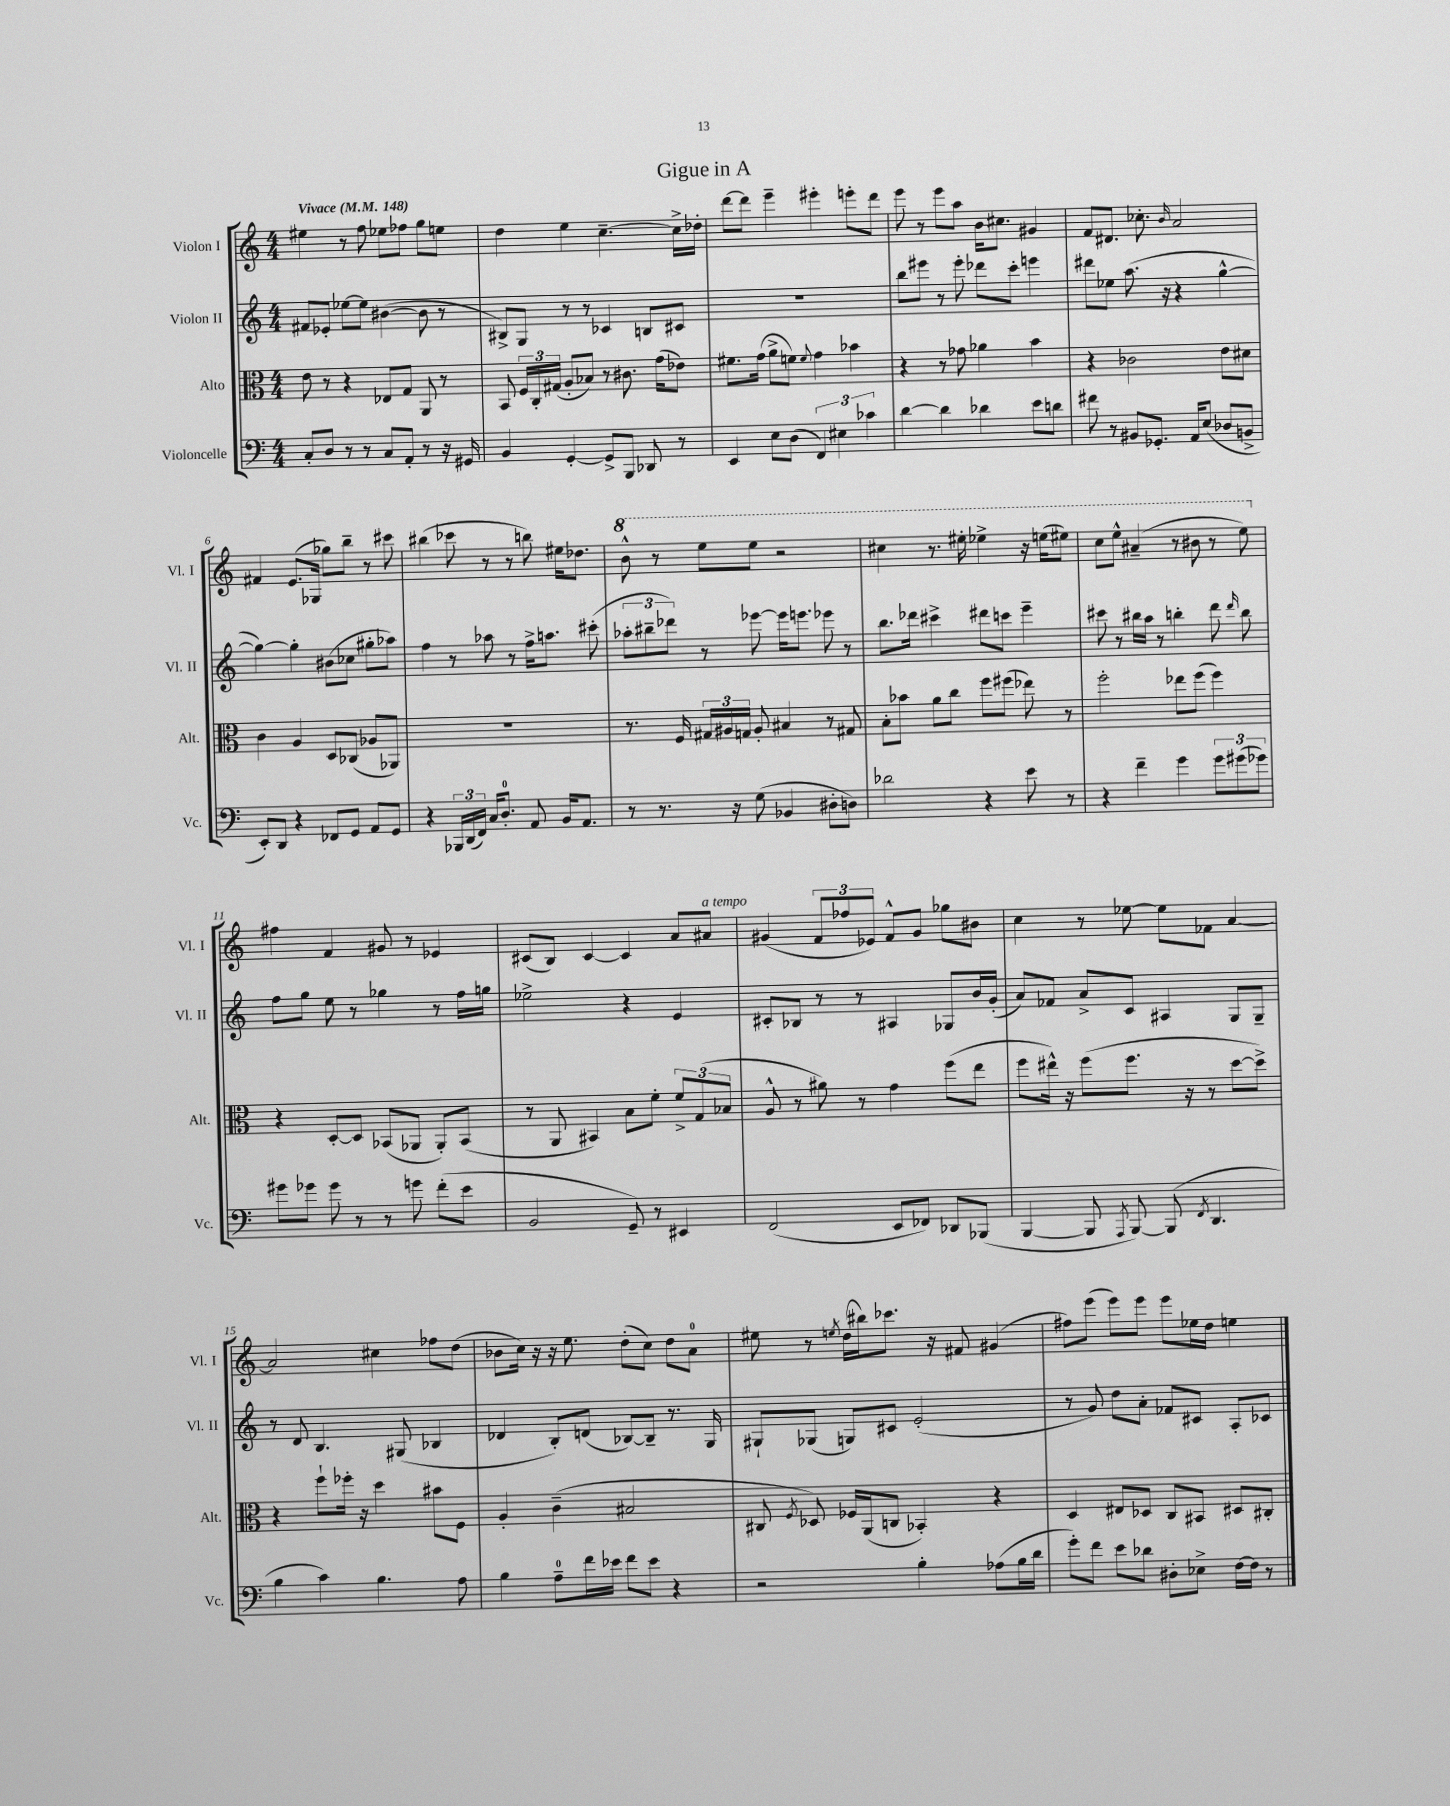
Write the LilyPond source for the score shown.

\header { title = "Gigue in A" }
<<
\new StaffGroup <<
\new Staff = "s0" \with { instrumentName = "Violon I" shortInstrumentName = "Vl. I" } {
    \clef treble \key c \major \numericTimeSignature \time 4/4 \tempo "Vivace" 4 = 148
    \autoBeamOff eis''4 r8 f''8 ees''8[ fes''8] g''8[ e''8] |
    d''4 e''4 c''4.~-- c''16[-> des''16]-. |
    d'''8[~ d'''8] e'''4-- eis'''4-. e'''8[-. d'''8] |
    e'''8 r8 e'''8[ a''8] b'16[ cis''8.] gis'4 |
    f'8[ dis'8.] ces''8.-. \grace { b'16 } a'2 |
    fis'4 e'8.[( ges16] ges''8[) b''8]-- r8 cis'''8 |
    bis''4( ces'''8 r8 r8 b''8) eis''16[ des''8.] |
    \ottava #1 b''8-^ r8 e'''8[ e'''8] r2 |
    cis'''4 r8. eis'''16-. ees'''4-> r16 e'''16[( eis'''8]) |
    c'''8[ e'''8]-^ ais''4--( r8 bis''8 r8 e'''8) \ottava #0 |
    fis''4 f'4 gis'8 r8 ees'4 |
    cis'8[( b8]) cis'4~ cis'4 a'8[ ais'8]^\markup { \italic "a tempo" } |
    gis'4( \tuplet 3/2 { f'8[ fes''8 ees'8]) } f'8[-^ gis'8] ges''8[ bis'8] |
    c''4 r8 ees''8~ ees''8[ fes'8] a'4~ |
    a'2 cis''4 fes''8[ d''8]( |
    bes'8[ c''16]) r16 r16 e''8. d''8[-.( c''8]) d''8[ a'8]-0 |
    eis''8 r8 \acciaccatura { e''8 } d''16[( bis''16) ces'''8.] r16 fis'8 gis'4( |
    fis''8[) e'''8]( e'''8[) e'''8] e'''8[ ees''16 d''16] e''4 \bar "|." |
}
\new Staff = "s1" \with { instrumentName = "Violon II" shortInstrumentName = "Vl. II" } {
    \clef treble \key c \major \numericTimeSignature \time 4/4
    \autoBeamOff fis'8[ ees'8]-. ees''8[~ ees''8] bis'4~( bis'8 r8 |
    bis8[->) g8] r8 r8 ces'4 b8[ cis'8] |
    R1 |
    b''8[ eis'''8] r8 eis'''8-. des'''8[ c'''8]-. e'''4 |
    dis'''8[ ees''8] a''8.( r16 r4 g''4~-^ |
    g''4~) g''4-. bis'8[( ces''8] gis''8[-. aes''8]) |
    f''4 r8 aes''8 r8 f''16[-> a''8.] cis'''8-.( |
    \tuplet 3/2 { aes''8[-. bis''8-- des'''8]) } r8 ees'''8~ ees'''16[ e'''8.] ees'''8 r8 |
    b''8.[ des'''16] cis'''4-> dis'''8[ c'''8] e'''4-- |
    cis'''8 r8 bis''16[ a''16] r8 b''4-. d'''8 \grace { d'''16 } b''8 |
    f''8[ g''8] e''8 r8 ges''4 r8 f''16[ g''16] |
    ees''2-> r4 e'4 |
    cis'8[-. bes8] r8 r8 ais4 ges8[ b'16 g'16]-.( |
    a'8[) fes'8] a'8[-> c'8] ais4 g8[ g8]-- |
    r8 d'8 b4. gis8( bes4 |
    des'4 b8[-.) d'8]( bes8[~) bes8]-- r8. g16 |
    gis8[-! ges8]( g8[) cis'8] e'2-.( |
    r8 g'8) d''8[ a'8]-. fes'8[ cis'8] a8[-. ces'8] \bar "|." |
}
\new Staff = "s2" \with { instrumentName = "Alto" shortInstrumentName = "Alt." } {
    \clef alto \key c \major \numericTimeSignature \time 4/4
    \autoBeamOff e'8 r8 r4 ees8[ g8] a,8 r8 |
    b,8 \tuplet 3/2 { f16[ c16-. gis16]( } a8[-. bes8]) r8 cis'8. g'16[( ees'8]) |
    fis'8.[ g'16]( a'8[-> f'8]) \appoggiatura { f'8 } g'4 bes'4 |
    r4 r8 ges'8 aes'4 b'4 |
    r4 ces'2 e'8[ dis'8] |
    c'4 a4 d8[ ces8]( aes8[ aes,8]) |
    r1 |
    r8. f16 \tuplet 3/2 { gis16[ ais16 g16] } ais8-. bis4 r8 gis8 |
    b8[-. bes'8] a'8[ c''8] f''8[ fis''8]( ees''8) r8 |
    f''2-. ees''8[ f''8]( f''4) |
    r4 d8[~-. d8] bes,8[( aes,8] aes,8[-.) bes,8]( |
    r8 a,8 bis,4) b8[ f'8]-. \tuplet 3/2 { f'8[-> g8( bes8] } |
    a8-^ r8 ais'8) r8 g'4 f''8[( e''8] |
    f''8[ eis''16]-^) r16 f''8[( f''8.] r16 r8 d''8[~ d''8]->) |
    r4 f''8[-! fes''16]-. r16 d''4 bis'8[ f8] |
    a4-. c'4--( bis2 |
    cis8 \acciaccatura { f8 } des8) fes16[ a,16( c8] bes,4-.) r4 |
    d4 eis8[ des8] c8[ bis,8] dis8[ cis8]-. \bar "|." |
}
\new Staff = "s3" \with { instrumentName = "Violoncelle" shortInstrumentName = "Vc." } {
    \clef bass \key c \major \numericTimeSignature \time 4/4
    \autoBeamOff c8[-. d8] r8 r8 c8[ a,8]-. r8 r16 gis,16 |
    b,4 g,4~-. g,8[-> b,,8] des,8 r8 |
    e,4 e8[ d8]( \tuplet 3/2 { f,4) eis4 ces'4 } |
    d'4~ d'4 des'4 e'8[ d'8] |
    fis'8 r8 bis,8[ ges,8.]-. a,16[ e8]( des8[ b,8]-> |
    e,8[-.) d,8] r4 fes,8[ g,8] a,8[ g,8] |
    r4 \tuplet 3/2 { bes,,16[ d,16( f,16]) } c16[ d8.]-0-. a,8 b,16[ a,8.] |
    r8 r8. r16 g8( bes,4 dis8[-. d8]) |
    des'2 r4 e'8 r8 |
    r4 f'4-- g'4 \tuplet 3/2 { g'8[ gis'8( ges'8]) } |
    gis'8[ ges'8] ges'8 r8 r8 g'8 f'8[-.( e'8] |
    b,2 g,8--) r8 eis,4 |
    f,2( e,8[ fes,8]) des,8[ bes,,8]( |
    b,,4~ b,,8 \acciaccatura { a,,8 } b,,8~) b,,8( \acciaccatura { f,8 } d,4. |
    b4 c'4) b4. a8 |
    b4 a8[-0-- f'16 ees'16] f'8[ ees'8] r4 |
    r2 b4-. aes8[( b16 d'16] |
    g'8[-.) f'8] e'8[ des'8] dis8[-. ees8]-> f16[~ f16] r8 \bar "|." |
}
>>
>>
